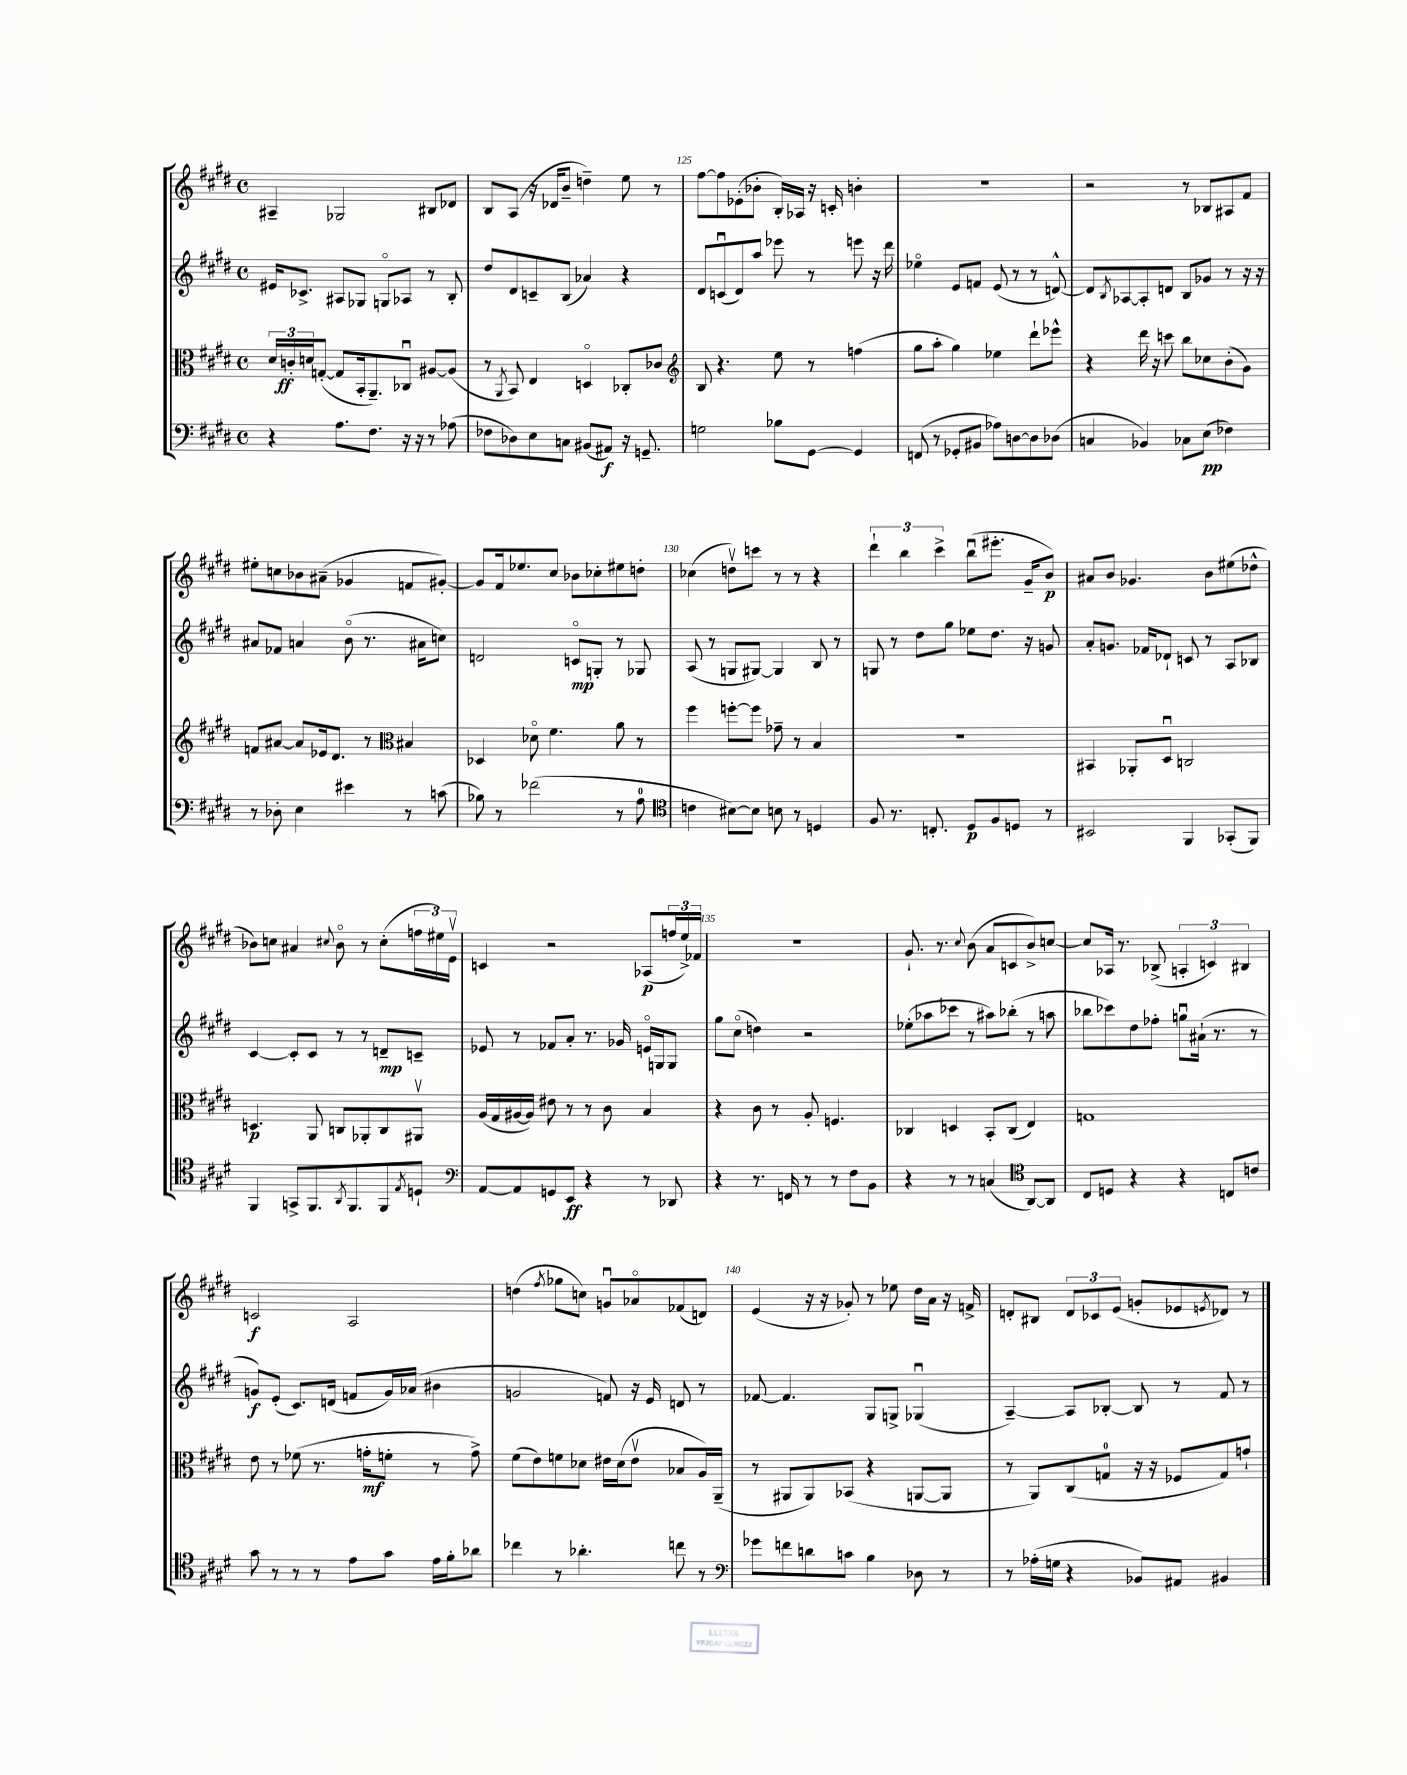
<<
\new StaffGroup <<
\new Staff = "s0" {
    \clef treble \key e \major \defaultTimeSignature \time 4/4
    ais4-- ges2 bis8 des'8 |
    b8 a8( r16 des'16 b'8-- d''4--) e''8 r8 |
    fis''8~ fis''8 ees'8-.( bes'8-. b16-.) aes16 r16 c'16-. b'4-. |
    R1 |
    r2 r8 bes8 ais8 fis'8 |
    eis''8-. c''8 bes'8 ais'8--( ges'4 f'8 gis'8~-.) |
    gis'8 fis'16 ees''8. cis''8 bes'8 ces''8-. eis''8 d''8-. |
    ces''4( d''8\upbow) c'''8 r8 r8 r4 |
    \tuplet 3/2 { dis'''4-! b''4 cis'''4-> } b''8\downbow( eis'''8.-. gis'16-- b'8\p) |
    ais'8 b'8 ges'4. b'8 eis''8( des''8-^ |
    bes'8) c''8 ais'4 \appoggiatura { cis''8 } bes'8\flageolet r8 cis''8-.( \tuplet 3/2 { f''16 eis''16) e'16\upbow } |
    c'4 r2 aes8\p( \tuplet 3/2 { f''16 e''16->) fes'16 } |
    R1 |
    gis'8.-! r8. \appoggiatura { cis''8 } b'8( a'8 c'8 b'8->) c''8~ |
    c''8 aes16 r8. bes8->( \tuplet 3/2 { a4-. c'4) bis4 } |
    c'2\f a2 |
    d''4( \acciaccatura { fis''8 } ges''8 c''8) g'8\downbow aes'8\flageolet fes'8( d'8) |
    e'4( r16 r16 ges'8-.) r8 ees''8 dis''16 a'16 r16 f'16-> |
    d'8-. bis8 \tuplet 3/2 { d'8 ces'8 e'8( } g'8-. ees'8 \acciaccatura { e'8 } des'8) r8 \bar "|." |
}
\new Staff = "s1" {
    \clef treble \key e \major \defaultTimeSignature \time 4/4
    eis'16 ces'8.-> ais8 ges8 g8\flageolet aes8 r8 b8-. |
    dis''8 dis'8 c'8-- b8( aes'4) r4 |
    dis'8 c'8\downbow( dis'8) a''8 ees'''8 r8 e'''8 r16 dis'''16 |
    ees''4\flageolet e'8 f'8 e'8( r8 r8 d'8~-^) |
    d'8 \acciaccatura { b8 } aes8~ aes8-. d'8 b8 ges'8 r8 r16 r16 |
    ais'8 fes'8 a'4 b'8\flageolet( r8. ais'16 c''8) |
    d'2 c'8\flageolet\mp g8-. r8 ges8 |
    a8( r8 g8 gis8~) gis4 b8 r8 |
    g8 r8 dis''8 gis''8 ees''8 dis''8. r16 g'8 |
    a'8-. g'8. fes'16 des'8-! c'8 r8 a8 bes8 |
    cis'4~ cis'8-. cis'8 r8 r8 d'8--\mp c'8-- |
    ees'8 r8 fes'8 a'8-. r8. ges'16 e'16\flageolet g16 g8 |
    gis''8 cis''8\flageolet( d''4) r2 |
    ees''8-.( aes''8 ces'''8 r8 ais''8) bes''8-.( r8 a''8 |
    bes''8 ces'''8) dis''8 fes''8-. g''8\downbow ais'16-!( r8. r8 |
    g'8\f) e'8-.( cis'8.) d'16( f'8 g'16) aes'16( bis'4 |
    g'2 f'8) r16 e'16 d'8 r8 |
    fes'8~ fes'4. gis8 g8-> ges4\downbow( |
    a4~--) a8 bes8~-. bes8 r8 fis'8 r8 \bar "|." |
}
\new Staff = "s2" {
    \clef alto \key e \major \defaultTimeSignature \time 4/4
    \tuplet 3/2 { dis'16 c'16-.\ff d'16 } g8~-.( g8 b,16-. a,8.--) ces8\downbow ais8~ ais8( |
    r8 \acciaccatura { a,8 } b,8) e4 d4\flageolet ces8-. ces'8 |
    \clef treble b8 r4. e''8 r8 f''4( |
    gis''8 a''8-. gis''4) ees''4 dis'''8-! ees'''8-^ |
    r4 dis'''16 r16 c'''8 b''8 ces''8 b'8-.( gis'8) |
    f'8 ais'8~ ais'8 ees'16 dis'8. r8 \clef alto bis4 |
    des4 des'8\flageolet fis'4. a'8 r8 |
    fis''4 f''8~-. f''8 ges'8-- r8 b4 |
    R1 |
    bis,4 aes,8-. dis8\downbow c2 |
    d4.\p a,8 c8 aes,8-. c8 ais,8\upbow |
    a16( gis16 ais16~ ais16) eis'8 r8 r8 cis'8 b4 |
    r4 cis'8 r8 a8-. f4. |
    ces4 d4 b,8-. ces8( e4) |
    g1 |
    e'8 r8 fes'8( r8. g'16-.\mf f'8-. r8 g'8->) |
    fis'8( e'8) f'8 des'8 eis'16 des'16( eis'8\upbow bes8 a16) a,16--( |
    r8 ais,8 ais,8) bes,8( r4 a,8~ a,8 |
    r8 a,8) cis8( g8-0 r16 r16 fes8 g8) g'8-! \bar "|." |
}
\new Staff = "s3" {
    \clef bass \key e \major \defaultTimeSignature \time 4/4
    r4 a8. fis8. r16 r16 r8 aes8( |
    fes8 des8) e8 c8 bis,8( ais,8\f) r16 g,8.-- |
    g2 bes8 gis,8~ gis,4 |
    f,8( r8 ges,8-. bis,8 aes8) d8~ d8 des8( |
    c4 bes,4) ces8 e8\pp( fes4) |
    r8 des8-. e4 eis'4 r8 c'8( |
    bes8) r8 fes'2( r8 a8-0 |
    \clef tenor c'4 bis8~) bis8 b8 r8 d4 |
    fis8 r8. c8.-. dis8\p fis8 d8 r8 |
    bis,2 fis,4 ges,8-.( fis,8) |
    fis,4 g,8-> fis,8. \acciaccatura { a,8 } fis,8. fis,8 \acciaccatura { e8 } d8-! |
    \clef bass a,8~ a,8 g,8 e,8\ff r4 r8 des,8 |
    r4 r8. f,16 r8 r8 fis8 b,8 |
    r4 r8 r8 c4( \clef tenor a,8~) a,8 |
    cis8 d8 r4 r4 c8 c'8 |
    gis'8 r8 r8 r8 e'8 gis'8 e'16 fis'16-. aes'8 |
    ces''4 r8 aes'4.-. c''8 r8 |
    \clef bass ges'8 f'8 d'8 c'8 b4 des8 r8 |
    r8 aes16-.( g16 r4 bes,8) ais,8 bis,4 \bar "|." |
}
>>
>>
\layout { \context { \Score currentBarNumber = #123 \override BarNumber.break-visibility = ##(#f #t #t) barNumberVisibility = #(every-nth-bar-number-visible 5) } }
